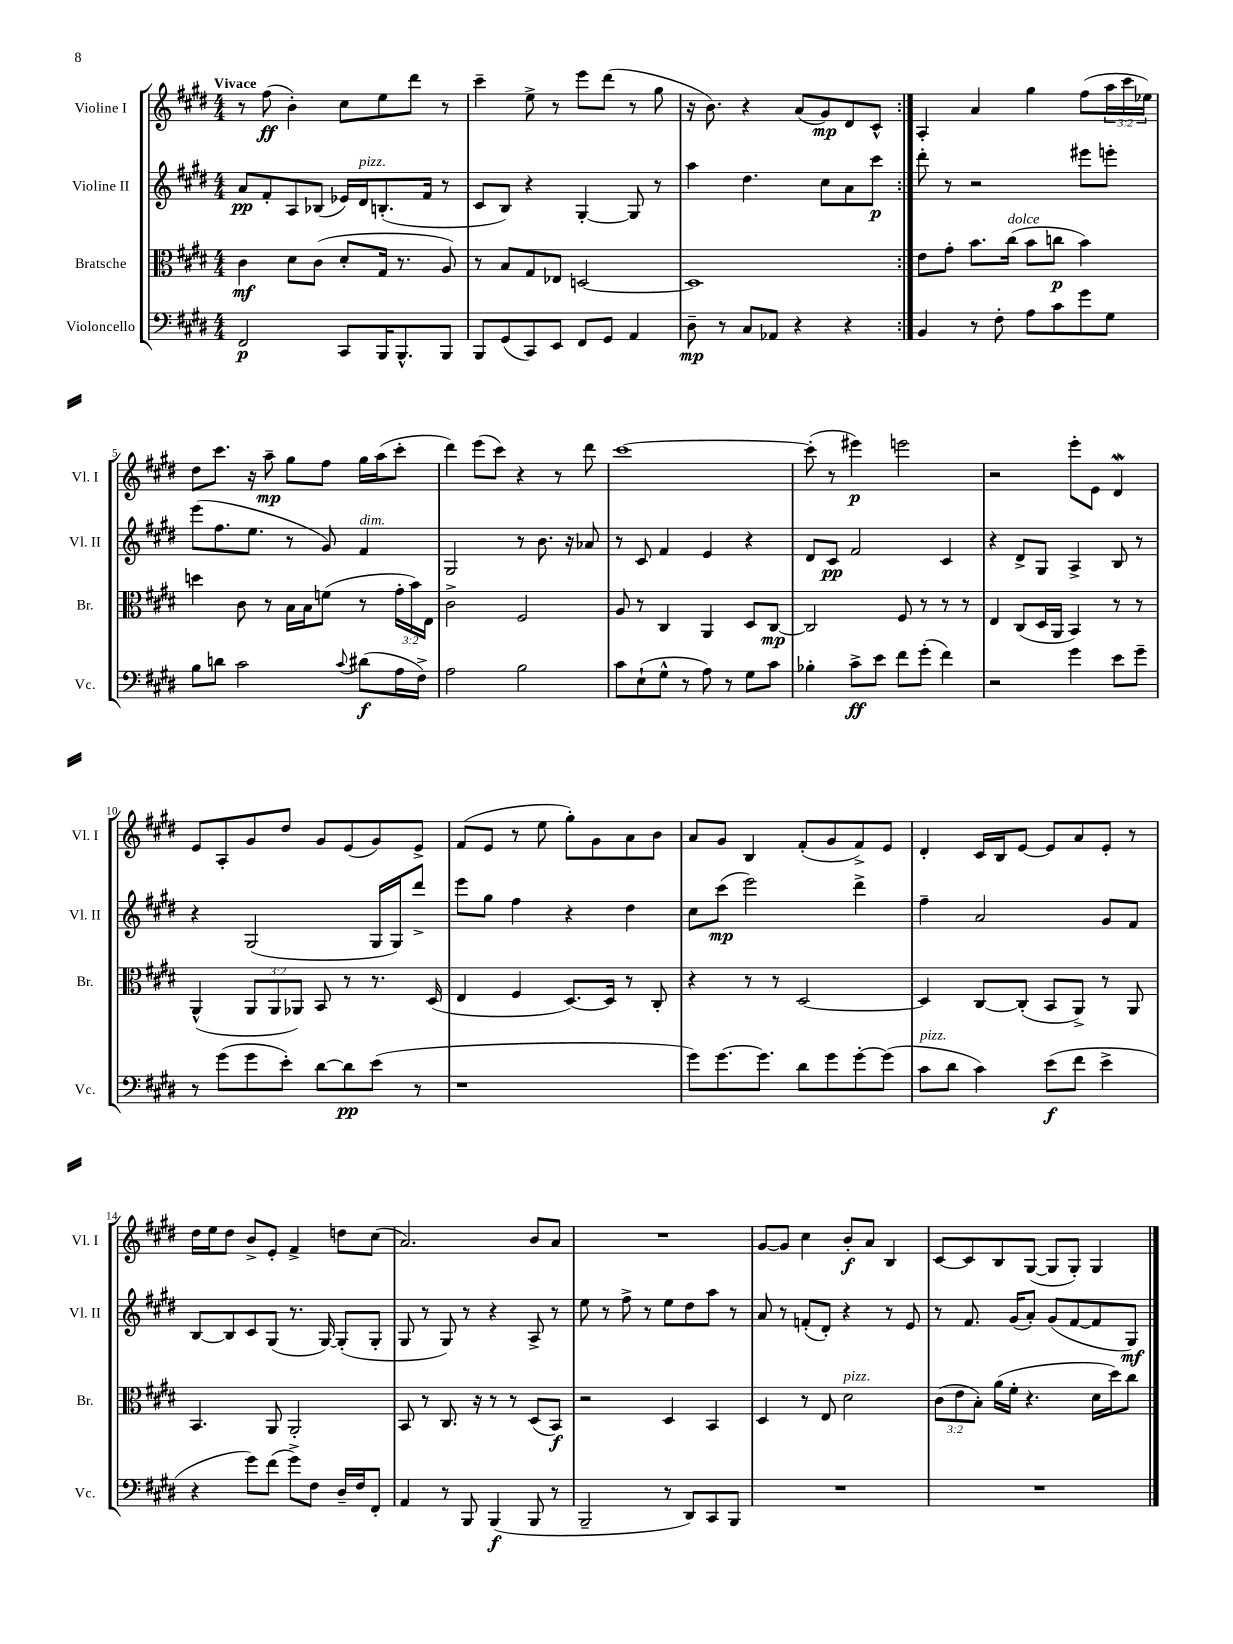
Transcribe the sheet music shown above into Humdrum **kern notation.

**kern	**kern	**kern	**kern
*staff4	*staff3	*staff2	*staff1
*clefF4	*clefC3	*clefG2	*clefG2
*k[f#c#g#d#]	*k[f#c#g#d#]	*k[f#c#g#d#]	*k[f#c#g#d#]
*M4/4	*M4/4	*M4/4	*M4/4
2FF#	4c#	8a	8r
.	.	8f#'	(8ff#
.	8d#	8A	4b')
.	(8c#	(8B-	.
8CC#	8d#'	16e-)	8cc#
.	.	16d#	.
16BBB	16G#	(8.B'	8ee
8.BBB^^	8.r	.	.
.	.	.	8ddd#
.	.	16f#	.
8BBB	8A)	8r	8r
=	=	=	=
8BBB	8r	8c#	4ccc#~
(8GG#	8B	8B)	.
8CC#)	8G#	4r	8ee^
8EE	8E-	.	8r
8FF#	[2D	[4G#'	8eee
8GG#	.	.	(8ddd#
4AA	.	8G#]	8r
.	.	8r	8gg#
=	=	=	=
8D#~	1D]	4aa	16r
.	.	.	8.b)
8r	.	.	.
8C#	.	4.dd#	4r
8AA-	.	.	.
4r	.	.	(8a
.	.	8cc#	8g#)
4r	.	8a	8d#
.	.	8ccc#	8c#^^
=:|!	=:|!	=:|!	=:|!
4BB	8e	8ddd#'	4A'
.	8g#'	8r	.
8r	8.b	2r	4a
8F#'	.	.	.
.	(16cc#	.	.
8A	8b	.	4gg#
8c#	8cc	.	.
8g#	4b)	8eee#	(8ff#
8G#	.	8eee'	24aa
.	.	.	24ccc#
.	.	.	24ee-)
=	=	=	=
8B	4dd	(8eee	8dd#
8d	.	8.ff#	8.ccc#
2c#	8c#	.	.
.	.	8.ee	16r
.	8r	.	8aa~
.	16B	8r	8gg#
.	16B	.	.
.	(8f	8g#)	8ff#
8qqc#	.	.	.
(8d#	8r	4f#	16gg#
.	.	.	(16aa
16A	24g#'	.	8ccc#'
.	24b)	.	.
16F#^)	.	.	.
.	24E	.	.
=	=	=	=
2A	2c#^	2G#	4ddd#)
.	.	.	(8eee
.	.	.	8ccc#)
2B	2F#	8r	4r
.	.	8.b	.
.	.	.	8r
.	.	16r	.
.	.	8a-	8ddd#
=	=	=	=
8c#	8A	8r	[1ccc#
(8E`	8r	8c#	.
8G#^^	4C#	4f#	.
8r	.	.	.
8A)	4AA	4e	.
8r	.	.	.
8G#	8D#	4r	.
8c#	[8C#	.	.
=	=	=	=
4B-'	2C#]	8d#	(8ccc#']
.	.	8c#	8r
8c#^	.	2f#	4eee#)
8e	.	.	.
8f#	8F#	.	2eee
(8g#'	8r	.	.
4f#)	8r	4c#	.
.	8r	.	.
=	=	=	=
2r	4E	4r	2r
.	(8C#	8d#^	.
.	16D#	8G#	.
.	16AA	.	.
4g#	4BB)	4A^	8eee'
.	.	.	8e
8e	8r	8B	4d#
8g#~	8r	8r	.
=	=	=	=
8r	(4AA^^	4r	8e
(8g#	.	.	8A'
8g#	12AA	(2G#	8g#
.	12AA	.	.
8e')	.	.	8dd#
.	12AA-)	.	.
[8d#	8BB	.	8g#
8d#]	8r	.	(8e
(8e	8.r	16G#	8g#)
.	.	16G#)	.
8r	.	8ddd#^	8e^
.	(16D#	.	.
=	=	=	=
1r	4E	8eee	(8f#
.	.	8gg#	8e
.	4F#	4ff#	8r
.	.	.	8ee
.	[8.D#)	4r	8gg#')
.	.	.	8g#
.	16D#]	.	.
.	8r	4dd#	8a
.	8C#'	.	8b
=	=	=	=
8g#)	4r	8cc#	8a
[8.g#	.	(8ccc#	8g#
.	8r	2eee)	4B
8.g#]	.	.	.
.	8r	.	.
8d#	[2D#	.	(8f#'
8g#	.	.	8g#
[8g#'	.	4ddd#^	8f#^)
(8g#]	.	.	8e
=	=	=	=
8c#	4D#]	4ff#~	4d#'
8d#	.	.	.
4c#)	[8C#	2a	16c#
.	.	.	16B
.	(8C#']	.	[8e
(8e	8BB	.	8e]
8f#	8AA^)	.	8a
4e^	8r	8g#	8e'
.	8AA	8f#	8r
=	=	=	=
4r	4.BB	[8B	16dd#
.	.	.	16ee
.	.	8B]	8dd#
8g#)	.	8c#	8b^
(8f#	8AA	(8G#	8e'
8g#^)	2AA'	8.r	4f#^
8F#	.	.	.
.	.	[16G#)	.
16D#~	.	(8G#']	8dd
16F#	.	.	.
8FF#'	.	8G#'	(8cc#
=	=	=	=
4AA	8BB	8G#	2.a)
.	8r	8r	.
8r	8.C#	8G#)	.
8BBB	.	8r	.
.	16r	.	.
(4BBB	8r	4r	.
.	8r	.	.
8BBB	(8D#	8A^	8b
8r	8BB)	8r	8a
=	=	=	=
2BBB~	2r	8ee	1r
.	.	8r	.
.	.	8ff#^	.
.	.	8r	.
8r	4D#	8ee	.
8DD#)	.	8dd#	.
8CC#	4BB	8aa	.
8BBB	.	8r	.
=	=	=	=
1r	4D#	8a	[8g#
.	.	8r	8g#]
.	8r	(8f'	4cc#
.	8E	8d#')	.
.	2d#	4r	8b'
.	.	.	8a
.	.	8r	4B
.	.	8e	.
=	=	=	=
1r	(12c#	8r	[8c#
.	12e	.	.
.	.	8.f#	8c#]
.	12B')	.	.
.	(16a	.	8B
.	16f#'	(16g#	.
.	4.r	8a')	([8G#
.	.	(8g#	8G#]
.	.	[8f#	8G#')
.	16d#	8f#]	4G#
.	16dd#)	.	.
.	8cc#	8G#)	.
==	==	==	==
*-	*-	*-	*-
